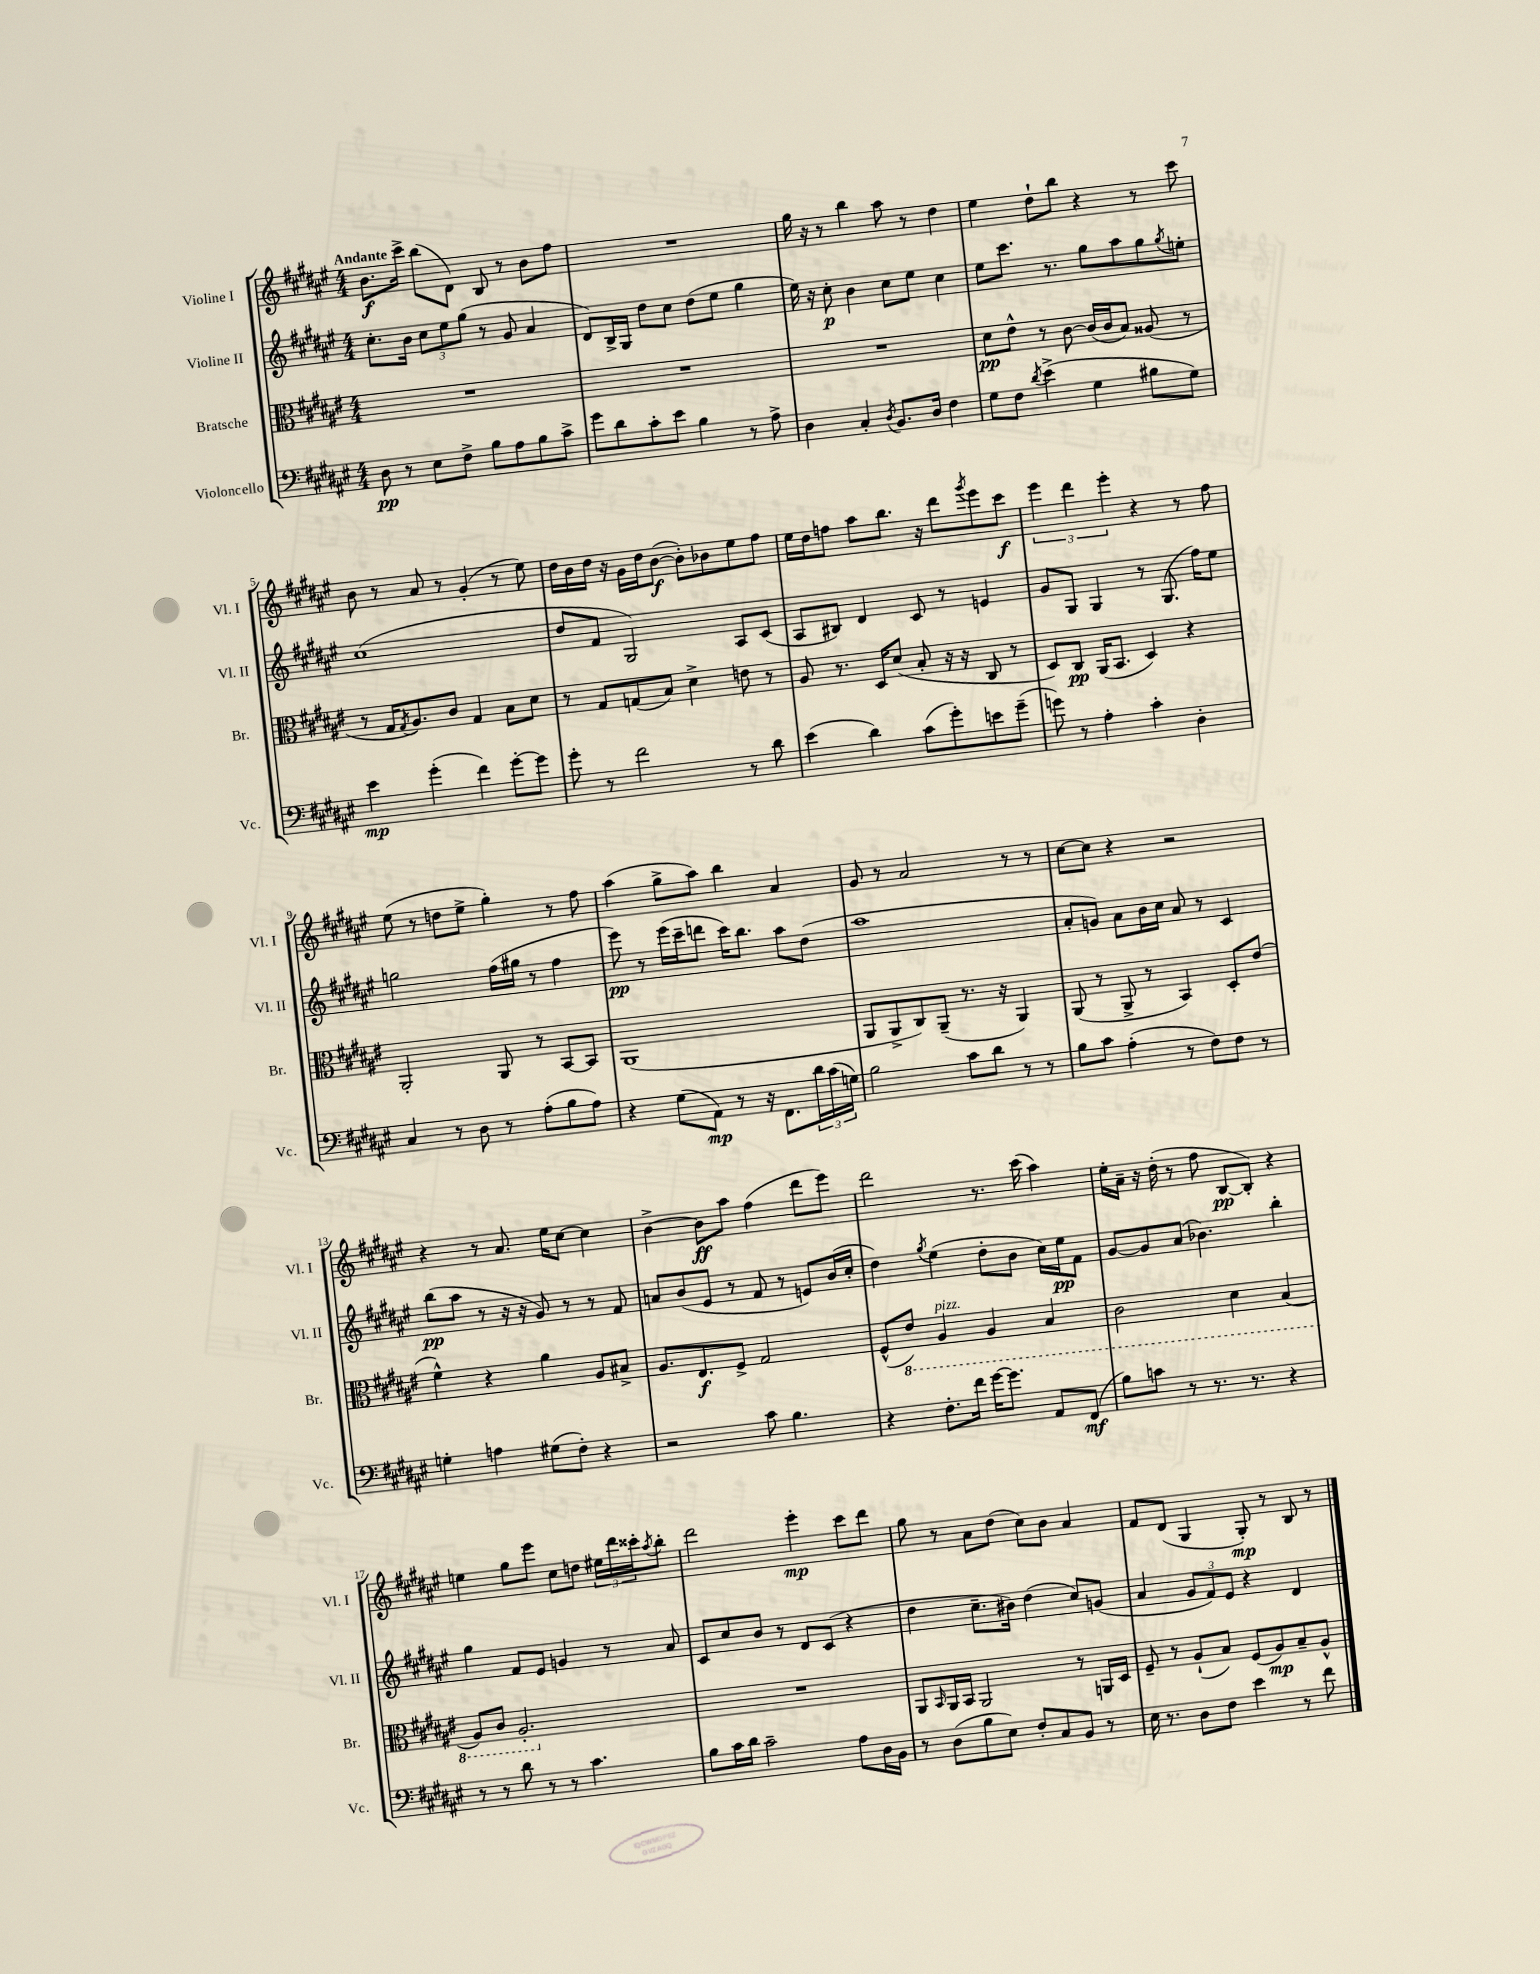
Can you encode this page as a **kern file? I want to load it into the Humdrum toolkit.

**kern	**kern	**kern	**kern
*staff4	*staff3	*staff2	*staff1
*clefF4	*clefC3	*clefG2	*clefG2
*k[f#c#g#d#a#e#]	*k[f#c#g#d#a#e#]	*k[f#c#g#d#a#e#]	*k[f#c#g#d#a#e#]
*M4/4	*M4/4	*M4/4	*M4/4
8D#\	1r	8.cc#'\L	8.b\L
8r	.	.	.
.	.	16b\Jk	16ccc#^\Jk
8E#\L	.	12cc#\L	(8bb\L
.	.	12ee#\	.
8F#^\J	.	.	8d#\J)
.	.	(12gg#\J	.
8B\L	.	8r	8B/
8A#\	.	8g#/	8r
8B\	.	4a#/	8b\L
8c#^\J	.	.	8ff#\J
=	=	=	=
8g#\L	1r	8d#/L)	1r
8d#\	.	16B^/L	.
.	.	16G#/JJ	.
8c#'\	.	8dd#\L	.
8e#\J	.	8cc#\J	.
4B\	.	(8dd#\L	.
.	.	8ee#\J	.
8r	.	4gg#\	.
8A#^\	.	.	.
=	=	=	=
4D#\	1r	16ee#\)	16gg#\
.	.	16r	16r
.	.	8cc#'\	8r
4C#'/	.	4b\	4bb\
8qD#/	.	.	.
8.BB/L	.	8cc#\L	8aa#\
.	.	8ee#\J	8r
16D#/Jk	.	.	.
4F#\	.	4cc#\	4dd#\
=	=	=	=
8G#\L	8d#\L	8ee#\L	4ee#\
8F#\J	8e#^^\J	8.ccc#\J	.
8qd#/	.	.	.
(4e#^\	8r	.	8dd#`\L
.	.	8.r	.
.	[8c#\	.	8bb\J
4G#\	(16c#/]LL	8gg#\L	4r
.	16c#/J	.	.
.	8B/J)	8aa#\	.
8B#\L	(8A##/	8gg#\	8r
.	.	8qgg#/	.
8G#\J)	8r	8ee'\J	8ccc#\
=	=	=	=
4e#\	8r	(1cc#	8b\
.	16G#/LK	.	8r
.	8qG#/	.	.
.	8.A#/)	.	.
(4g#'\	.	.	8a#/
.	8c#/J	.	8r
4f#\)	4G#/	.	(4g#'/
[8g#'\L	8B\L	.	8r
8g#\]J	8d#\J	.	8ee#\)
=	=	=	=
8g#'\	8r	8dd#/L	16dd#\LL
.	.	.	16b\
8r	8G#/L	8f#/J	16dd#\JJ
.	.	.	16r
2f#\	(8G/	2G#/)	16g#\LL
.	.	.	16dd#\J
.	8B/J)	.	([8b\J
.	4d#^\	.	8b'\]L)
.	.	.	8b-\
8r	8e\	8A#/L	8ee#\
8d#\	8r	(8c#/J	8ff#\J
=	=	=	=
(4e#\	8A#/	8A#/L	16ee#\LL
.	.	.	16dd#\J
.	8.r	8B#/J)	8ff\J
4d#\)	.	4d#/	8aa#\L
.	16D#/LK	.	.
.	(8d#/J	.	8.bb\J
(8c#\L	8B'/	8c#/	.
.	.	.	16r
8g#'\)	16r	8r	8ddd#\L
.	16r	.	.
.	.	.	8qggg#/
8e\	8C#/	4e/	8eee#\
(8g#~\J	8r	.	8ccc#\J
=	=	=	=
8g\)	8D#/L)	8g#/L	6eee#\
8r	8C#/J	8G#/J	.
.	.	.	6ddd#\
4A#'\	(16AA#/LK	4G#/	.
.	8.BB/J	.	.
.	.	.	6eee#'\
4c#'\	4D#/)	8r	4r
.	.	(8.G#/	.
4D#'\	4r	.	8r
.	.	16ff#\LK)	.
.	.	8ee#\J	8ff#\
=	=	=	=
4C#/	2AA#'/	2gg\	(8ee#\
.	.	.	8r
8r	.	.	8dd\L
8D#\	.	.	8ee#^\J
8r	8AA#/	(16ff#\LL	4gg#'\)
.	.	16gg#\JJ	.
(8A#'\L	8r	8r	.
8B\	[8BB/L	4ff#\	8r
8A#\J)	8BB/]J	.	8ff#\
=	=	=	=
4r	(1AA#	8eee#\)	(4aa#\
.	.	8r	.
(8G#\L	.	(16eee#\LL	8gg#^\L
.	.	16ccc#~\J	.
8AA#\J)	.	8ddd\J	8aa#\J)
8r	.	16ccc#\LK)	4bb\
.	.	8.bb\J	.
16r	.	.	.
8.FF#\L	.	.	.
.	.	8aa#\L	4a#/
24d#\L	.	(8dd#\J	.
(24c#\	.	.	.
24G\JJ)	.	.	.
=	=	=	=
2B\	8AA#/L	1aa#	8g#/
.	8AA#^/	.	8r
.	8C#/)	.	2a#/
.	(8AA#~/J	.	.
8c#\L	8.r	.	.
8d#\J	.	.	.
.	16r	.	.
8r	4AA#/)	.	8r
8r	.	.	8r
=	=	=	=
8B\L	(8AA#/	8a#'/L	[8cc#\L
8c#\J	8r	8g/J)	8cc#\]J
(4A#'\	8AA#^/	8a#\L	4r
.	8r	16b\L	.
.	.	16cc#\JJ	.
8r	4BB/)	8a#/	2r
8F#\L)	.	8r	.
8F#\J	8D#'/L	4c#/	.
8r	(8e#/J	.	.
=	=	=	=
4G'\	4f#^^\)	(8bb\L	4r
.	.	8aa#\J	.
4A\	4r	8r	8r
.	.	16r	8.a#/
.	.	16r	.
(8G#\L	4a#\	8g#/)	.
.	.	.	16ee#\LK
8F#'\J)	.	8r	[8cc#\J
4r	8A#/L	8r	4cc#\]
.	8B#^/J	8f#/	.
=	=	=	=
2r	8.A#/L	8a/L	[4b^\
.	.	(8b/	.
.	8.E#/	.	.
.	.	8e#/J	8b\]L
.	8F#^/J	8r	8aa#\J
8c#\	2G#/	8f#/	(4ff#\
4.B\	.	8r	.
.	.	8e/L)	8ddd#\L
.	.	(16b/L	8eee#\J)
.	.	16cc#'/JJ	.
=	=	=	=
4r	(8F#^^/L	4dd#\)	2ddd#\
.	8E#/J)	.	.
.	.	8qgg#/	.
8.F#'\L	4AA#/	(4ee#\	.
16f#\Jk	.	.	.
[16g#\LK	4AA#/	8dd#'\L	8.r
8.g#\]J	.	.	.
.	.	8b\J	.
.	.	.	(16ccc#\
8AA#/L	4BB/	16cc#\LL)	4aa#\)
.	.	16ee#\J	.
(8FF#/J	.	8f#\J	.
=	=	=	=
8B\L)	2C#\	[8g#/L	16ee#'\LL
.	.	.	16a#~\JJ
8c\J	.	8g#/]	16r
.	.	.	(16dd#'\
8r	.	(8a#/J	8r
8.r	.	4.b-\)	8ff#\
.	4D#\	.	[8B/L
8.r	.	.	.
.	.	.	8B'/]J)
4r	(4BB/	4bb'\	4r
=	=	=	=
8r	8AA#/L)	4gg#\	4ee\
8r	8C#/J	.	.
8d#\	2.AA#'/	8f#/L	8gg#\L
8r	.	8e#/J	8eee#\J
8r	.	4g/	8cc#\L
4.c#\	.	.	8dd\J
.	.	8r	24ee#\LL
.	.	.	24ddd#\
.	.	.	24ccc##'\J
.	.	.	8qaa#/
.	.	8a#/	8bb'\J
=	=	=	=
8B\L	1r	8c#/L	2ddd#\
16c#\L	.	8cc#/	.
16d#\JJ	.	.	.
2c#~\	.	8b/J	.
.	.	8r	.
.	.	8d#/L	4eee#'\
.	.	(8c#/J	.
8A#\L	.	4r	8ccc#\L
16D#\L	.	.	8ddd#\J
16BB\JJ	.	.	.
=	=	=	=
8r	8AA#/L	4dd#\	8gg#\
.	16qqBB/	.	.
(8D#\L	16AA#/L	.	8r
.	16BB/JJ	.	.
8B\	2AA#/	8.cc#~\L	8a#\L
8E#\J)	.	.	(8dd#\J
.	.	16b#\Jk)	.
8F#'/L	.	(4dd#\	8cc#\L)
8C#/	.	.	8b\J
8BB/J	8r	8cc#/L)	4a#/
8r	16AA/LL	(8g/J	.
.	16D#/JJ	.	.
=	=	=	=
16E#\	8F#~/	4a#/	8f#/L
8.r	.	.	.
.	8r	.	(8d#/J
8D#\L	(8A#`/L	12g#/L	4G#/
.	.	12f#/)	.
8F#\J	8B/J)	.	.
.	.	12e#/J	.
4e#\	(8F#/L	4r	8G#'/)
.	8A#/)	.	8r
8r	8B~/	4d#/	8B/
8f#\	8A#^^/J	.	8r
==	==	==	==
*-	*-	*-	*-
